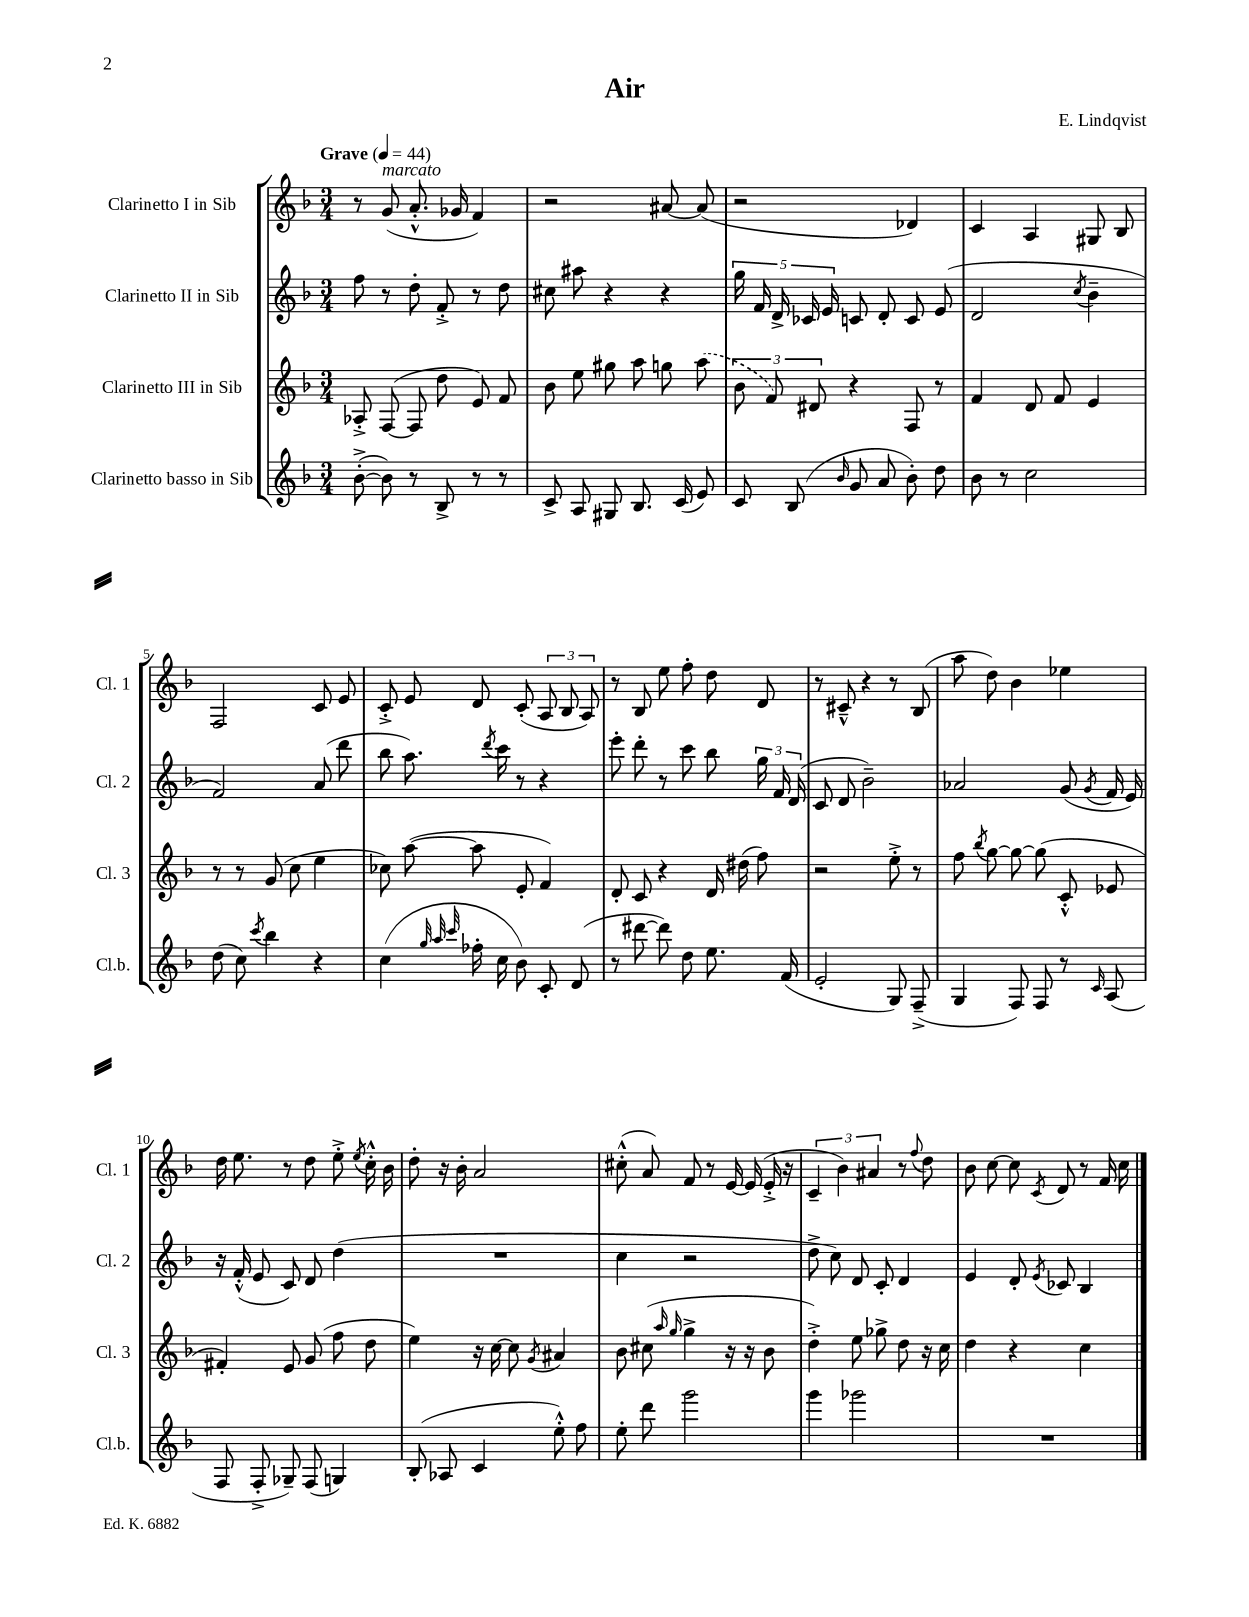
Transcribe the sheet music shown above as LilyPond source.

\header { title = "Air" composer = "E. Lindqvist" }
<<
\new StaffGroup <<
\new Staff = "s0" \with { instrumentName = "Clarinetto I in Sib" shortInstrumentName = "Cl. 1" } {
    \clef treble \key f \major \numericTimeSignature \time 3/4 \tempo "Grave" 4 = 44
    \autoBeamOff r8 g'8^\markup { \italic "marcato" }( a'8.-.-^ ges'16 f'4) |
    r2 ais'8~ ais'8( |
    r2 des'4) |
    c'4 a4 gis8 bes8 |
    f2 c'8 e'8 |
    c'8-.-> e'8 d'8 c'8-.( \tuplet 3/2 { a8 bes8 a8) } |
    r8 bes8 e''8 f''8-. d''8 d'8 |
    r8 cis'8---^ r4 r8 bes8( |
    a''8 d''8) bes'4 ees''4 |
    d''16 e''8. r8 d''8 e''8-.-> \acciaccatura { e''8 } c''16-.-^ bes'16 |
    d''8-. r16 bes'16-. a'2 |
    cis''8-.-^( a'8) f'8 r8 e'16~ e'16( e'16-.-> r16 |
    \tuplet 3/2 { c'4-- bes'4) ais'4 } r8 \appoggiatura { f''8 } d''8 |
    bes'8 c''8~ c''8 \acciaccatura { c'8 } d'8 r8 f'16 c''16 \bar "|." |
}
\new Staff = "s1" \with { instrumentName = "Clarinetto II in Sib" shortInstrumentName = "Cl. 2" } {
    \clef treble \key f \major \numericTimeSignature \time 3/4
    \autoBeamOff f''8 r8 d''8-. f'8-.-> r8 d''8 |
    cis''8 ais''8 r4 r4 |
    \tuplet 5/4 { g''16 f'16 d'16-> ces'16 e'16 } c'8 d'8-. c'8 e'8( |
    d'2 \acciaccatura { c''8 } bes'4-- |
    f'2) a'8( d'''8 |
    bes''8 a''8.) \acciaccatura { d'''8 } c'''16 r8 r4 |
    e'''8-. d'''8-. r8 c'''8 bes''8 \tuplet 3/2 { g''16 f'16 d'16( } |
    c'8 d'8 bes'2--) |
    aes'2 g'8( \acciaccatura { g'8 } f'16 e'16) |
    r16 f'16-.-^( e'8 c'8) d'8 d''4( |
    R2. |
    c''4 r2 |
    d''8-> c''8) d'8 c'8-. d'4 |
    e'4 d'8-. \acciaccatura { e'8 } ces'8 bes4 \bar "|." |
}
\new Staff = "s2" \with { instrumentName = "Clarinetto III in Sib" shortInstrumentName = "Cl. 3" } {
    \clef treble \key f \major \numericTimeSignature \time 3/4
    \autoBeamOff aes8-.-> f8~( f8 d''8 e'8) f'8 |
    bes'8 e''8 gis''8 a''8 g''8 \once \slurDashed a''8( |
    \tuplet 3/2 { bes'8 f'8) dis'8 } r4 f8 r8 |
    f'4 d'8 f'8 e'4 |
    r8 r8 g'8( c''8 e''4 |
    ces''8) a''8~( a''8 e'8-. f'4) |
    d'8-. c'8 r4 d'16 dis''16( f''8) |
    r2 e''8-.-> r8 |
    f''8 \acciaccatura { bes''8 } g''8~ g''8~ g''8( c'8-.-^ ees'8 |
    fis'4-.) e'8 g'8( f''8 d''8 |
    e''4) r16 c''16~ c''8 \acciaccatura { g'8 } ais'4 |
    bes'8 cis''8( \grace { a''16 g''16 } g''4-> r16 r16 bes'8 |
    d''4-.->) e''8 ges''8-> d''8 r16 c''16 |
    d''4 r4 c''4 \bar "|." |
}
\new Staff = "s3" \with { instrumentName = "Clarinetto basso in Sib" shortInstrumentName = "Cl.b." } {
    \clef treble \key f \major \numericTimeSignature \time 3/4
    \autoBeamOff bes'8~-.->( bes'8) r8 bes8-> r8 r8 |
    c'8-> a8 gis8 bes8. c'16( e'8) |
    c'8 bes8( \grace { bes'16 } g'8 a'8 bes'8-.) d''8 |
    bes'8 r8 c''2 |
    d''8( c''8) \acciaccatura { c'''8 } bes''4 r4 |
    c''4( \grace { g''32 a''32 c'''32 } fes''16-. c''16 bes'8) c'8-. d'8( |
    r8 dis'''8~ dis'''8) d''8 e''8. f'16( |
    e'2-. g8) f8--->( |
    g4 f8) f8 r8 \grace { c'16 } a8( |
    f8 f8-.-> ges8--) f8( g4) |
    bes8-.( aes8 c'4 e''8-.-^) f''8 |
    e''8-. d'''8 g'''2 |
    g'''4 ges'''2 |
    R2. \bar "|." |
}
>>
>>
